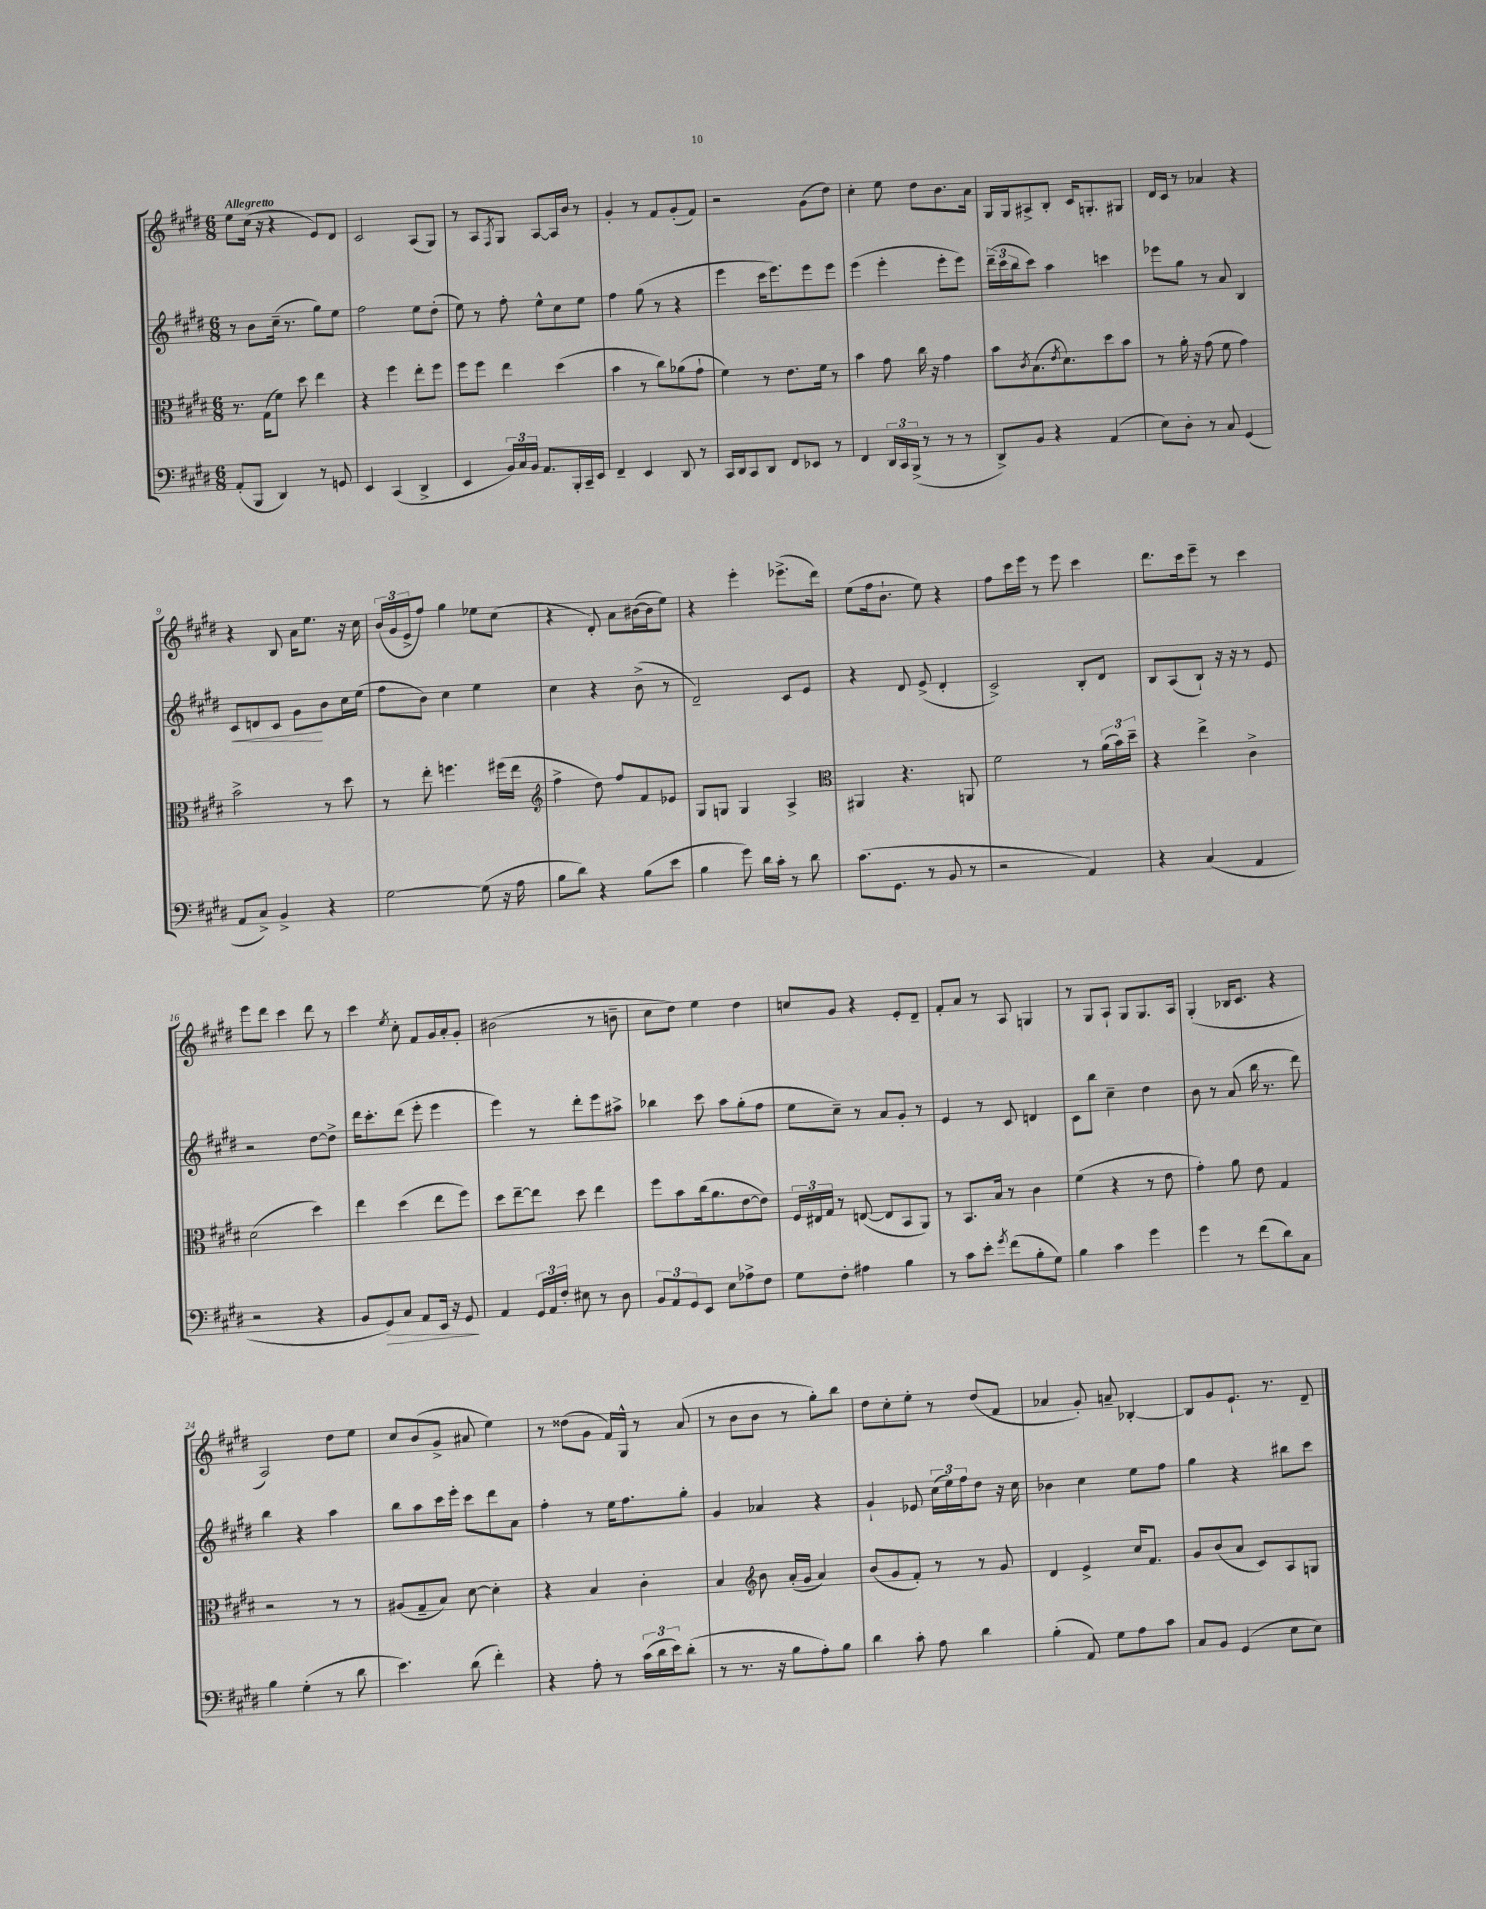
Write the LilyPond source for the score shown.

<<
\new StaffGroup <<
\new Staff = "s0" {
    \clef treble \key e \major \numericTimeSignature \time 6/8 \tempo "Allegretto"
    e''8 cis''16( r16 r4 e'8) dis'8 |
    cis'2 a8( gis8) |
    r8 a8 \acciaccatura { fis8 } gis8 a8~ a16 b'16 r8 |
    gis'4-. r8 fis'8 gis'8-.( fis'8) |
    r2 gis'8( dis''8) |
    cis''4-. e''8 dis''8 b'8. a'16 |
    gis16 gis16 ais8-> b8-. cis'16 g8.-. gis8 |
    dis'16 cis'16 r8 aes'4 r4 |
    r4 b8 a'16 e''8. r16 cis''16 |
    \tuplet 3/2 { b'16( gis'16 e'16-> } fis''8) gis''4 ees''8 cis''8( |
    r4 dis'8-.) a'8 bis'16~( bis'16 e''8) |
    r4 e'''4-. ees'''8.->( dis'''16) |
    e''8( fis''16 b'8.-! e''8) r4 |
    fis''8 cis'''16 e'''16 r8 e'''8 cis'''4 |
    dis'''8. cis'''16 e'''8-- r8 cis'''4 |
    e'''8 dis'''8 cis'''4 dis'''8 r8 |
    cis'''4 \acciaccatura { e''8 } cis''8-. fis'8 gis'16 a'16-. gis'8-. |
    bis'2( r8 b'8-- |
    cis''8 dis''8) e''4 dis''4 |
    c''8 gis'8 r4 e'8-. dis'8-- |
    fis'8-. a'8 r8 a8 g4 |
    r8 gis8 a8-! gis8 gis8. a16 |
    gis4-.( bes16 cis'8. r4 |
    a2) dis''8 e''8 |
    cis''8 b'8( gis'8-> ais'8 e''4) |
    r8 disis''8( gis'8 fis'16) gis16-^ r8 a'8( |
    r8 b'8 b'8 r8 gis''8-.) b''8 |
    dis''8 cis''8-. e''8-. r8 dis''8( fis'8 |
    aes'4 gis'8-.) a'8-- bes4~-. |
    bes8 gis'8 e'8.-! r8. dis'8-- \bar "|." |
}
\new Staff = "s1" {
    \clef treble \key e \major \numericTimeSignature \time 6/8
    r8 b'8 cis''16--( r8. gis''8) e''8 |
    fis''2 e''8 dis''8-.( |
    e''8) r8 fis''8-. e''8-^ cis''8 e''8 |
    fis''4 gis''8( r8 r4 |
    e'''4 cis'''16 e'''8.) e'''8 e'''8 |
    e'''4( e'''4-. e'''8-. e'''8) |
    \tuplet 3/2 { dis'''16--( cis'''16 b''16 } cis'''8) a''4 c'''4 |
    ees'''8 gis''8 r8 a'8 b4 |
    cis'8\< d'8 cis'8 gis'8\! b'8 cis''16 e''16( |
    fis''8 b'8) cis''4 e''4 |
    cis''4 r4 b'8->( r8 |
    dis'2--) cis'8 e'8 |
    r4 dis'8 e'8->( dis'4-. |
    cis'2->) b8-. dis'8 |
    b8 a8( b8-!) r16 r16 r8 e'8 |
    r2 dis''8~ dis''8-> |
    dis'''16 cis'''8.-. dis'''8( e'''8-. e'''4 |
    e'''4) r8 dis'''8-. e'''8 ais''8-> |
    bes''4 cis'''8 a''8 gis''8-.( fis''8 |
    e''8 cis''8--) r8 a'8 gis'8-. r8 |
    e'4 r8 cis'8 d'4 |
    cis'8 b''8 cis''4-- dis''4 |
    b'8 r8 a'8( b''16 r8. dis'''8) |
    b''4 r4 a''4 |
    b''8 a''8 cis'''16 e'''16-. cis'''8 dis'''8 a'8 |
    fis''4-. r8 e''16 fis''8. gis''8-. |
    gis'4 aes'4 r4 |
    gis'4-! ees'8 \tuplet 3/2 { cis''16( e''16) fis''16 } dis''8 r16 cis''16 |
    bes'4 cis''4 e''8 fis''8 |
    gis''4 r4 bis''8 cis'''8 \bar "|." |
}
\new Staff = "s2" {
    \clef alto \key e \major \numericTimeSignature \time 6/8
    r8. gis16( fis'8) dis''8 e''4 |
    r4 fis''4 e''8-. fis''8 |
    fis''8 fis''8 e''4 dis''4( |
    b'4 r8 cis''8) aes'8( gis'8-! |
    fis'4) r8 e'8. fis'16 r8 |
    b'4 gis'8 cis''16 r16 gis'4 |
    b'8 \acciaccatura { cis'8 } b8.( \acciaccatura { e'8 } dis'8.) dis''8 b'8 |
    r8 a'16-. r16 gis'8( fis'8 gis'4) |
    b'2-> r8 dis''8 |
    r8 e''8-. f''4. fis''16( e''16 |
    \clef treble fis''4-> dis''8) fis''8 fis'8 ees'8 |
    gis8 g8 g4 a4-> |
    \clef alto ais,4 r4. a,8 |
    fis'2 r8 \tuplet 3/2 { a'16( b'16) dis''16-- } |
    r4 e''4-> cis'4-> |
    dis'2( dis''4) |
    e''4 dis''4( e''8 fis''8) |
    dis''8 e''8~-- e''8 dis''8 e''4 |
    fis''8 b'8 cis''16( a'8. e'8~ e'8) |
    \tuplet 3/2 { fis16 eis16 gis16 } r8 e8~( e8 b,8 a,8) |
    r8 b,8. b16 r8 cis'4 |
    fis'4( r4 r8 e'8 |
    gis'4-.) a'8 e'8 gis4 |
    r2 r8 r8 |
    ais8( gis8-- b8) dis'8~ dis'4-. |
    r4 b4 cis'4-. |
    b4 \clef treble b'8 a'16-.( gis'16 a'4) |
    b'8( gis'8 fis'8-.) r8 r8 gis'8 |
    dis'4 e'4-> cis''16 fis'8. |
    gis'8 b'8( a'8 cis'8) a8 g8 \bar "|." |
}
\new Staff = "s3" {
    \clef bass \key e \major \numericTimeSignature \time 6/8
    a,8-.( b,,8 dis,4) r8 g,8 |
    e,4 cis,4( dis,4-> |
    e,4 \tuplet 3/2 { b,16) cis16 b,16 } a,8. b,,16-. cis,16-- e,16 |
    fis,4-- e,4 dis,8 r8 |
    cis,16 dis,16 cis,8 dis,8 fis,8 ees,8 r8 |
    fis,4 \tuplet 3/2 { dis,16 cis,16 b,,16->( } r8 r8 r8 |
    dis,8->) b,8 r4 a,4( |
    e8) dis8-. r8 cis8 gis,4( |
    a,8 cis8->) b,4-> r4 |
    gis2~ gis8( r16 a16 |
    b8 dis'8) r4 b8( e'8 |
    b4 gis'8) dis'16 cis'16-. r8 dis'8 |
    cis'8.( gis,8. r8 b,8 r8 |
    r2 a,4) |
    r4 cis4( a,4 |
    r2 r4 |
    b,8 gis,8\>) cis8 a,8 e,16 r16 gis,8\! |
    a,4 \tuplet 3/2 { gis,16 a,16 fis16-. } eis8 r8 dis8 |
    \tuplet 3/2 { b,8 a,8 gis,8 } e,8 e8 aes8-> fis8 |
    gis8 fis8-. ais4 b4 |
    r8 cis'8 e'8-. \acciaccatura { gis'8 } fis'8( b8-. gis8) |
    b4 cis'4 gis'4 |
    gis'4 r8 fis'8( dis'8) cis8 |
    b4 gis4-.( r8 dis'8 |
    e'4.) dis'8( fis'4-.) |
    r4 a8-. r8 \tuplet 3/2 { cis'16( dis'16 e'16) } dis'8-.( |
    r8 r8. r16 b8 a8-.) b8 |
    dis'4 cis'8-. a8 dis'4 |
    b4-.( a,8) gis8 a8 cis'8 |
    cis8 b,8 gis,4( e8 e8) \bar "|." |
}
>>
>>
